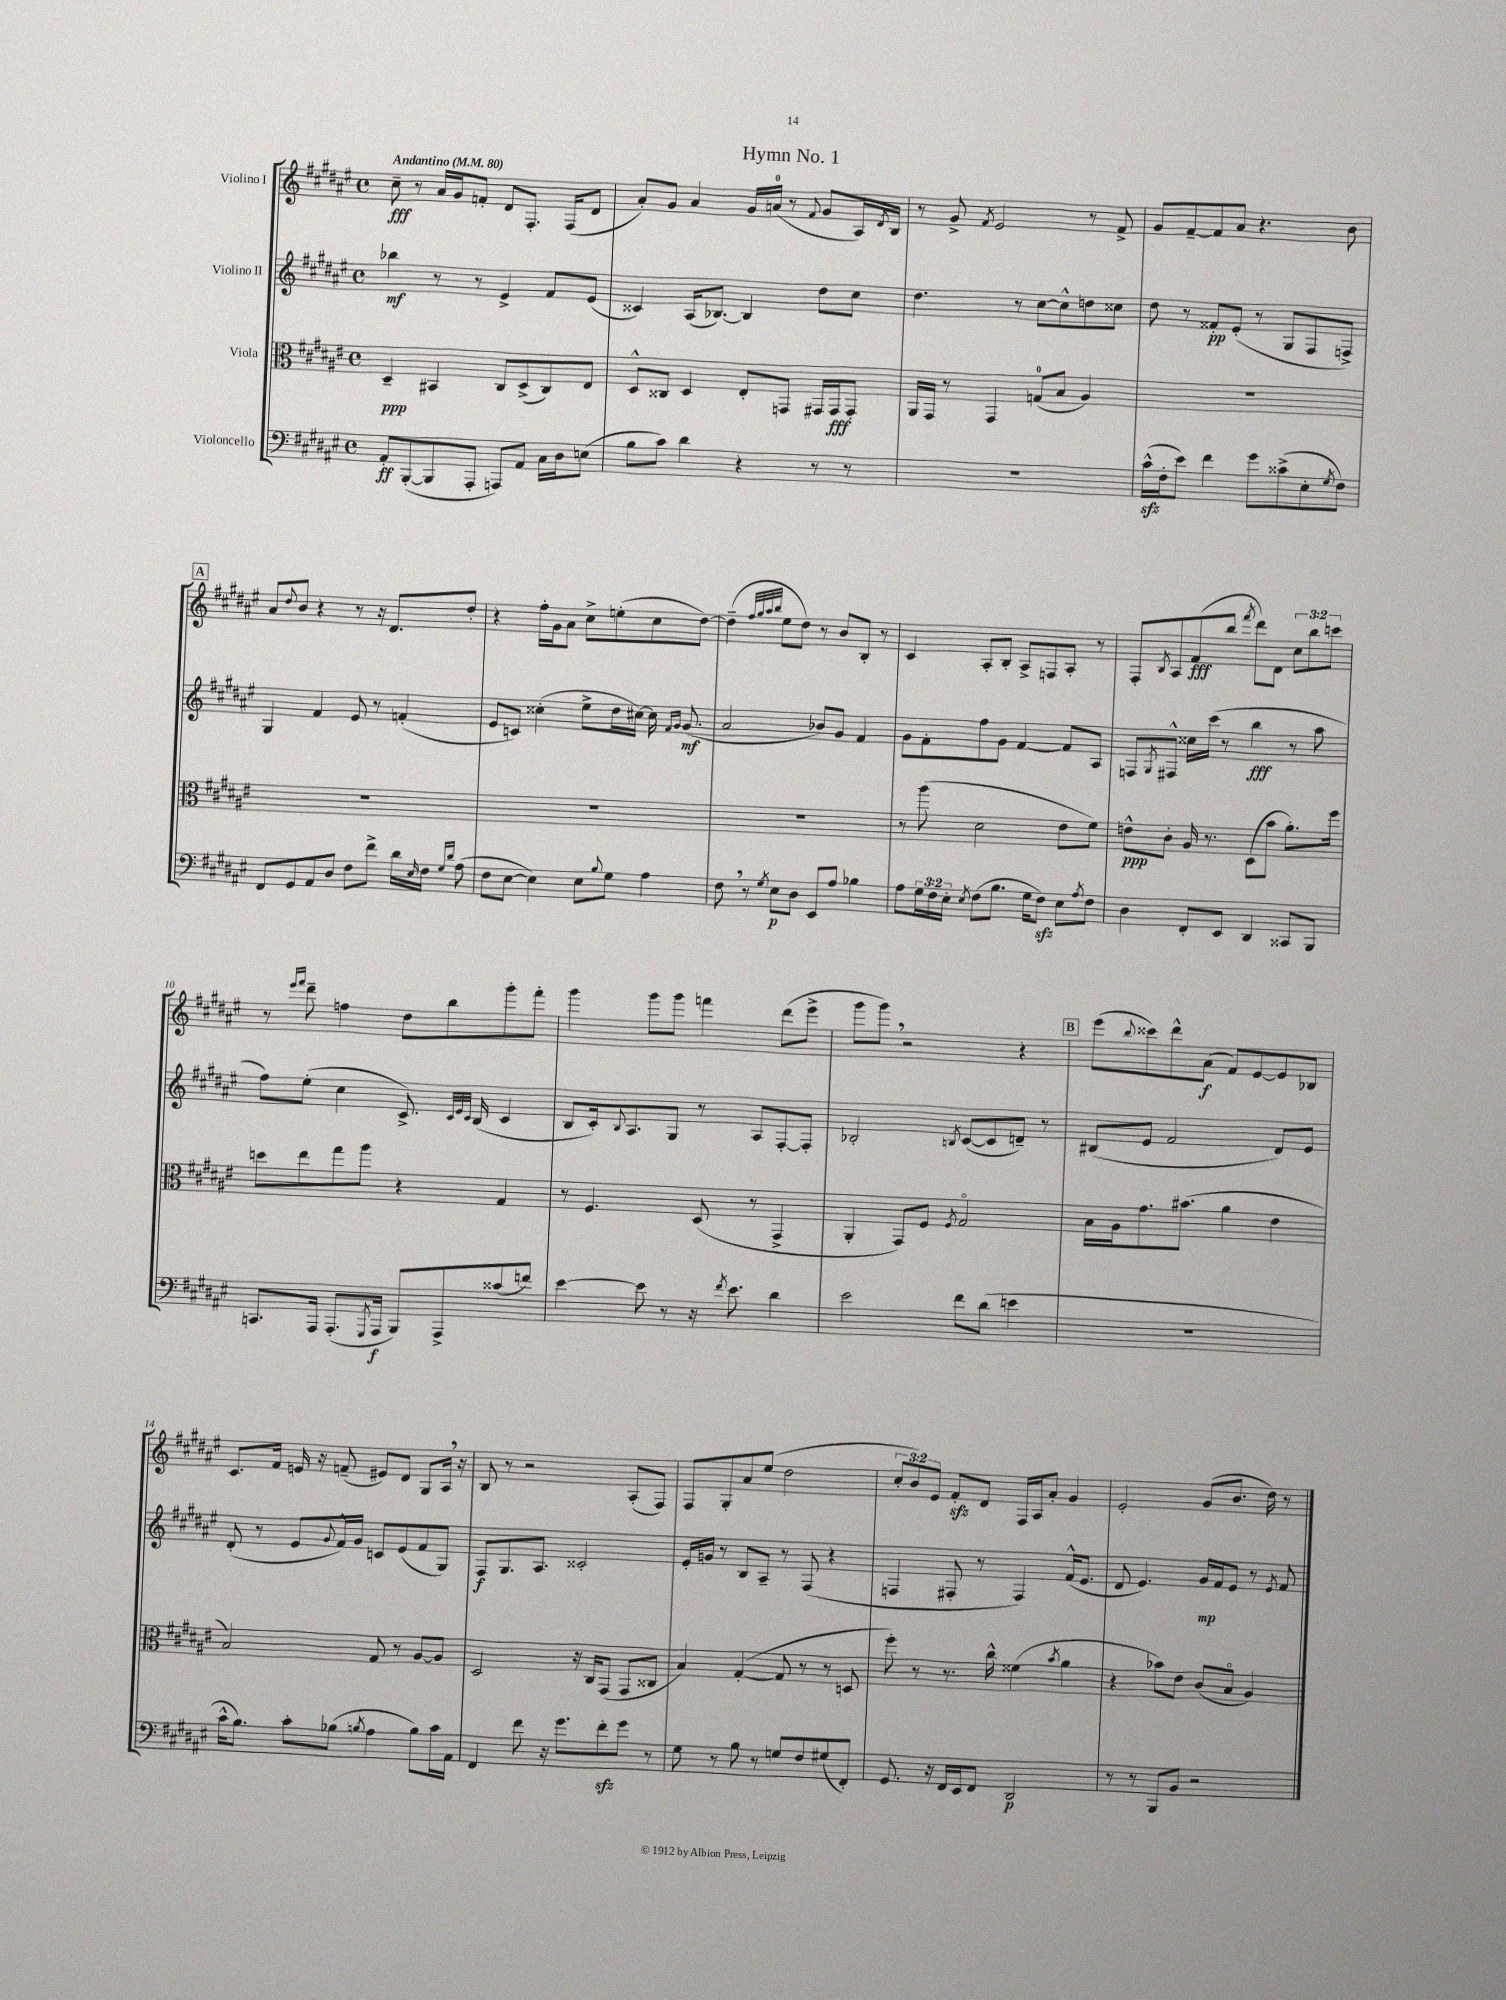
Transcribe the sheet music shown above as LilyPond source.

\header { title = "Hymn No. 1" }
<<
\new StaffGroup <<
\new Staff = "s0" \with { instrumentName = "Violino I" } {
    \clef treble \key fis \major \defaultTimeSignature \time 4/4 \override Staff.TupletNumber.text = #tuplet-number::calc-fraction-text \tempo "Andantino" 4 = 80
    cis''8--\fff r8 ais'16 gis'16 f'8-. dis'8 fis8.-. fis16( dis'8 |
    ais'8-.) gis'8 ais'4 gis'16 a'16-0( r8 \appoggiatura { fis'8 } gis'8 ais16) \acciaccatura { dis'8 } b16 |
    r8 gis'8-> \acciaccatura { fis'8 } eis'2 r8 fis'8-> |
    gis'8 fis'8~-- fis'8 ais'8 r4. b'8 |
    \mark \markup { \box "A" } ais'8 \appoggiatura { dis''8 } b'8 r4 r8 r16 dis'8. dis''8-. |
    r4 fis''16-. gis'16 ais'8 cis''8-> e''8-.( cis''8 dis''8~) |
    dis''4--( \grace { fis''32 gis''32 ais''32 b''32 } eis''8 dis''8) r8 b'8 b8-. r8 |
    cis'4 ais8-. b8-. ais8-> f8 ais8-. r8 |
    fis8-. \acciaccatura { b8 } ais8 fis'8\fff( b''8 \acciaccatura { fis'''8 } dis'''8) dis'8 \tuplet 3/2 { cis''8 b''8 c'''8 } |
    r8 \grace { eis'''16 fis'''16 } dis'''8-- f''4 dis''8 b''8 gis'''8-. fis'''8-. |
    gis'''4 gis'''8 gis'''8 f'''4 dis'''8( eis'''8-> |
    gis'''8 gis'''8) \breathe r2 r4 |
    \mark \markup { \box "B" } eis'''8( \appoggiatura { b''8 } cisis'''8) dis'''8-^ ais'8\f( fis'8) eis'8~ eis'8 bes8 |
    cis'8. fis'16 e'16 r16 f'8--( eis'8) dis'8 gis8 ais16 \breathe r16 |
    b8 r8 r2 ais8-.( fis8) |
    fis8 gis8-. ais'8 eis''8( dis''2 |
    \tuplet 3/2 { cis''8-. b'8) eis'8 } fis'8-.\sfz dis'8 fis16 ais16 ais'8-. gis'4 |
    eis'2-. gis'8( b'8. dis''16) r8 \bar "|." |
}
\new Staff = "s1" \with { instrumentName = "Violino II" } {
    \clef treble \key fis \major \defaultTimeSignature \time 4/4
    bes''4\mf r8 r8 eis'4-> fis'8 eis'8( |
    cisis'4) ais16( bes8.~) bes4 dis''8 cis''8 |
    dis''4. r8 cis''8~ cis''8-^ d''8 cisis''8 |
    dis''8 r8 fisis'8-.\pp eis'8-.( r8 gis8 fis8 f8->) |
    \mark \markup { \box "A" } gis4 fis'4 eis'8 r8 f'4-.( |
    eis'8 c'8) cisis''4-.( eis''8-> dis''16 cis''16~) cis''16 \grace { fis'16 gis'16 } gis'8.\mf( |
    ais'2 bes'8) gis'8 fis'4 |
    gis'8 fis'8-. fis''8 gis'8 fis'4~ fis'8 ais8 |
    f8 \acciaccatura { gis8 } fis8-^ cisis''16 cis'''16( r8 b''4\fff r8 ais''8 |
    fis''8) eis''8-.( cis''4 cis'8.->) \grace { cis'32 eis'32 cis'32 } b16( cis'4 |
    b8 cis'16-.) \appoggiatura { b8 } ais8. gis8 r8 ais8 fis8~-. fis8-. |
    bes2-. \acciaccatura { b8 } cis'8~( cis'8 d'8--) r8 |
    \mark \markup { \box "B" } bis8( eis'8 fis'2 dis'8) eis'8 |
    dis'8-.( r8 eis'8 \appoggiatura { gis'8 } fis'16-^) gis'16 c'8 eis'8( fis'8 gis8) |
    fis8\f gis8. ais8. cisis'2-. |
    eis'16-. g'16 r8 b8 ais8-- r8 fis8( r4 |
    f4 fis8-. r8 fis4) fis'16-^( eis'8. |
    dis'8 eis'4.) gis'16\mp fis'16 eis'8 r8 \acciaccatura { eis'8 } fis'8 \bar "|." |
}
\new Staff = "s2" \with { instrumentName = "Viola" } {
    \clef alto \key fis \major \defaultTimeSignature \time 4/4
    dis4--\ppp bis,4 cis8 dis8->( cis8) eis8 |
    dis8-^ cisis8 dis4 eis8-. g,8 gis,16 gis,16\fff gis,8-. |
    ais,16 gis,16 r8 gis,4 g8-0( b8 ais4) |
    R1 |
    \mark \markup { \box "A" } R1 |
    R1 |
    R1 |
    r8 ais''8( dis'2 eis'8 fis'8) |
    e'8-^\ppp cis'8-. ais16 r8. dis8( b'8 ais'8.-.) fis''16 |
    d''8 eis''8 gis''8 ais''8 r4 gis4 |
    r8 fis4. dis8( r8 gis,4-> |
    ais,4-. gis,8) fis8 \acciaccatura { fis8 } gis2\flageolet |
    \mark \markup { \box "B" } b16 ais16 gis'8. bis'8.( ais'4 eis'4 |
    b2) gis8 r8 ais8~ ais8 |
    dis2 r16 cis16 gis,8( gis,8 cisis8 |
    b4) gis4~-.( gis8 r8 r8 d8 |
    fis''8-.) r8 r8. cis''16-^ fisis'4( \acciaccatura { b'8 } ais'4 |
    r4 bes'8) eis'8 cis'8( b8\flageolet ais4) \bar "|." |
}
\new Staff = "s3" \with { instrumentName = "Violoncello" } {
    \clef bass \key fis \major \defaultTimeSignature \time 4/4 \override Staff.TupletNumber.text = #tuplet-number::calc-fraction-text
    ais,8-.\ff b,,8~-.( b,,8 ais,,8-. a,,8) ais,8 cis16 dis16 e8( |
    b8 cis'8) dis'4 r4 r8 r8 |
    R1 |
    cis'16-^\sfz( fis16-. eis'8) fis'4 gis'8 cisis'8->( eis8-. \acciaccatura { gis8 } fis8) |
    \mark \markup { \box "A" } fis,8 gis,8 ais,8 dis8 fis8 fis'8-> dis'16 \grace { eis16 } fis16 \grace { gis16 dis'16 } ais8( |
    fis8 eis8~ eis4) eis8 \appoggiatura { b8 } gis8 ais4 |
    fis8 \breathe r8 \acciaccatura { gis8 } eis8\p dis8 eis,8 ais8 bes4 |
    ais8 \tuplet 3/2 { gis16 fis16 eis16-. } \acciaccatura { eis8 } fis8( b8. gis16 fis8\sfz) eis8 \acciaccatura { ais8 } fis8 |
    dis4 fis,8-. eis,8 dis,4 cisis,8 b,,8 |
    c,8. ais,,16 ais,,8.-.( \acciaccatura { gis,,8 } ais,,16\f b,,8) ais,,8-> cisis'8( f'8) |
    eis'4~ eis'8 r8 r16 \acciaccatura { fis'8 } eis'8. dis'4 |
    eis'2 fis'8 dis'8( e'4 |
    \mark \markup { \box "B" } R1 |
    cis'16-^ b8.) cis'8-. bes8( \acciaccatura { b8 } ais4 b8) cis'16 ais,16 |
    fis,4 fis'8 r16 gis'8. fis'8-.\sfz gis'8 r8 |
    gis8 r8 b8 r8 g8 fis8 gis8( fis,8-.) |
    gis,8. r16 fis,16 eis,16 fis,8 dis,2\p |
    r8 r8 b,,8 b,8 r2 \bar "|." |
}
>>
>>
